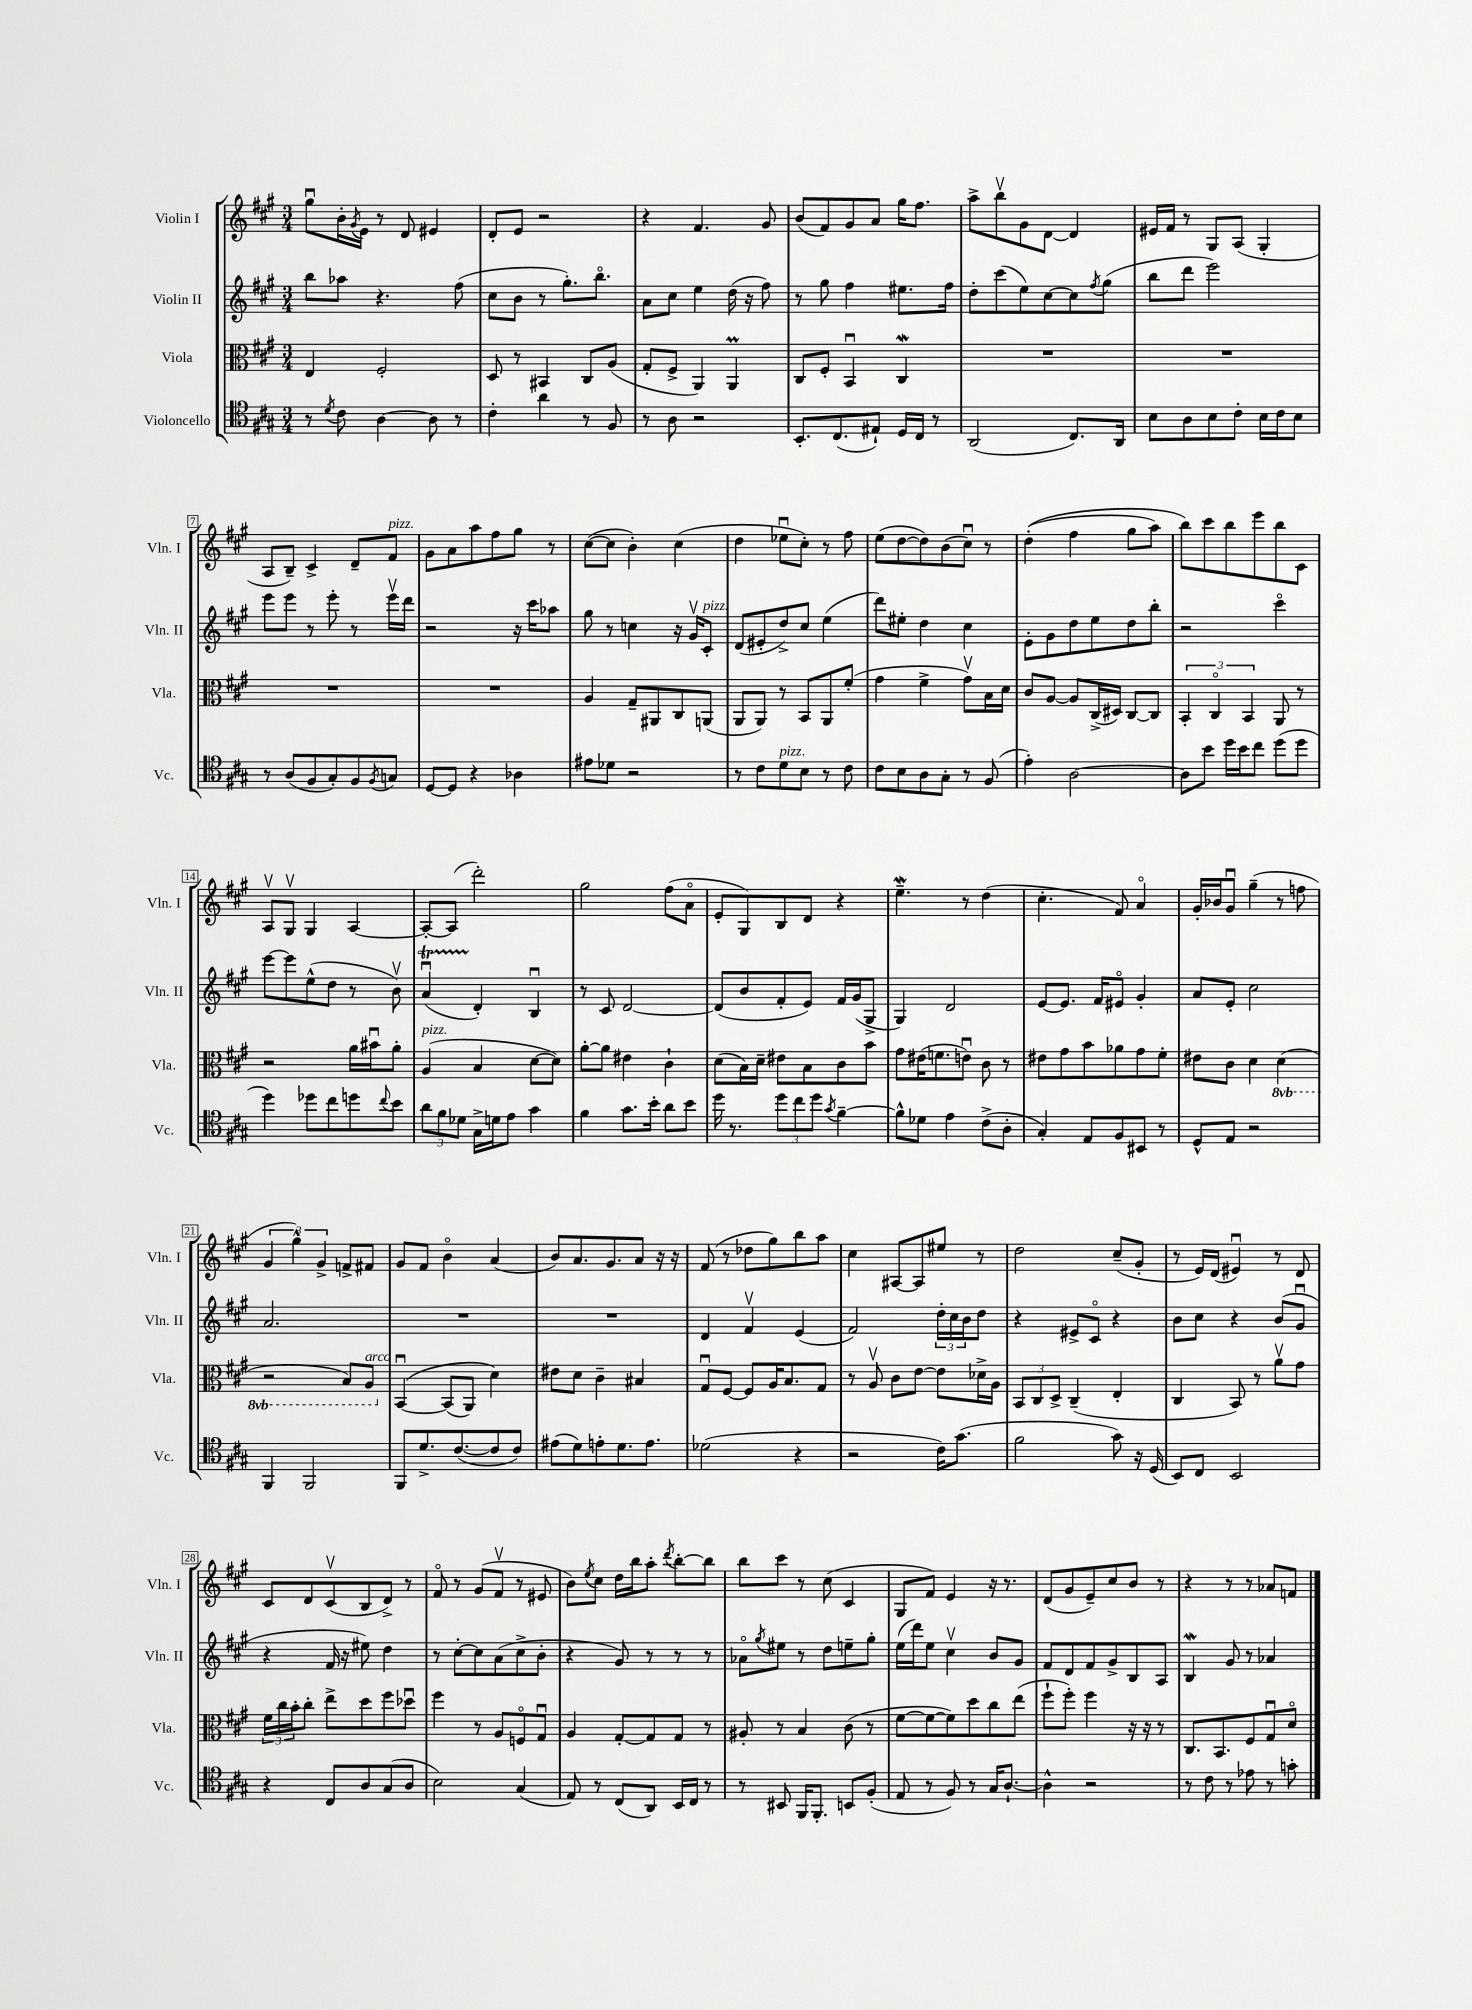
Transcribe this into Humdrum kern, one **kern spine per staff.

**kern	**kern	**kern	**kern
*staff4	*staff3	*staff2	*staff1
*clefC4	*clefC3	*clefG2	*clefG2
*k[f#c#g#]	*k[f#c#g#]	*k[f#c#g#]	*k[f#c#g#]
*M3/4	*M3/4	*M3/4	*M3/4
8r	4E	8bb	8gg#u
8qd	.	.	.
8c#	.	8aa-	16b'
.	.	.	8qg#
.	.	.	16e
[4A	2F#'	4.r	8r
.	.	.	8d
8A]	.	.	4e#
8r	.	(8ff#	.
=	=	=	=
4c#'	8D	8cc#	8d'
.	8r	8b	8e
4a	4BB#	8r	2r
.	.	8.gg#')	.
8r	8C#	.	.
.	.	8.bbo	.
8F#	(8A	.	.
=	=	=	=
8r	8G#'	8a	4r
8A	8F#^	8cc#	.
2r	4AA)	4ee	4.f#
.	4AA	(16dd	.
.	.	16r	.
.	.	8ff#)	8g#
=	=	=	=
8.BB'	8C#	8r	(8b
.	8F#'	8gg#	8f#)
(8.C#	.	.	.
.	4BBu	4ff#	8g#
8E#`)	.	.	8a
16D	4C#	8.ee#	16gg#
16C#	.	.	8.ff#
8r	.	.	.
.	.	16ff#	.
=	=	=	=
(2AA	2.r	8dd'	8aa^
.	.	(8ccc#	8bbv
.	.	8ee)	8g#
.	.	[8cc#	[8d
8.C#)	.	8cc#]	4d]
.	.	8qff#	.
.	.	(8gg#	.
16AA	.	.	.
=	=	=	=
8B	2.r	8bb	16e#
.	.	.	16f#
8A	.	8ddd	8r
8B	.	2eee)	8G#
8c#'	.	.	(8A
16B	.	.	4G#'
16c#	.	.	.
8B	.	.	.
=	=	=	=
8r	2.r	8eee	8A
(8A	.	8eee	8B~)
8F#	.	8r	4c#^
8G#')	.	8eee'	.
8F#	.	8r	8d~
8qF#	.	.	.
8G	.	16eeev	8f#
.	.	16ddd	.
=	=	=	=
[8D	2.r	2r	8g#
8D]	.	.	8a
4r	.	.	8aa
.	.	.	8ff#
4A-	.	16r	8gg#
.	.	16ccc#	.
.	.	8aa-	8r
=	=	=	=
8e#	4A	8gg#	([8cc#
8d-	.	8r	8cc#]
2r	8G#~	4cc	4b')
.	8AA#	.	.
.	8C#	16r	(4cc#
.	.	16g#v	.
.	(8AA	8c#'	.
=	=	=	=
8r	8AA	(8d	4dd
8c#	8AA)	8e#'	.
8d	8r	8dd^)	8ee-u
8B	8BB	8cc#	8cc#')
8r	8AA	(4ee	8r
8c#	(8f#'	.	8ff#
=	=	=	=
8c#	4g#	8ddd)	(8ee
8B	.	8ee#'	[8dd
8A	4f#^	4dd	8dd])
8G#'	.	.	(8b
8r	8g#v)	4cc#	8cc#u)
(8F#	16B	.	8r
.	16d	.	.
=	=	=	=
4e')	8c#	8e'	&((4dd'
.	[8A	8g#	.
[2A	8A]	8dd	4ff#
.	(16C#^	8ee	.
.	16D#)	.	.
.	[8C#	8dd	8gg#
.	8C#]	8bb'	8aa)
=	=	=	=
8A]	6BB'	2r	8bb&)
8b	.	.	8ccc#
.	6C#o	.	.
16dd	.	.	8bb
16b	.	.	.
.	6BB	.	.
8cc#	.	.	8eee
(8dd	8AA	4ccc#o	8bb
8dd	8r	.	8c#
=	=	=	=
4dd)	2r	[8eee	8Av
.	.	8eee]	8G#v
8dd-	.	(8ee^^	4G#
8cc#	.	8dd	.
8dd	16a	8r	[4A
.	16b#u	.	.
8qqcc#	.	.	.
8b	8a'	8bv)	.
=	=	=	=
12a	(4A	(4au	8A'_
12f#	.	.	.
.	.	.	(8A]
12d-	.	.	.
16G#^	4B	4d')	2ddd')
16d	.	.	.
8e	.	.	.
4g#	[8d	4Bu	.
.	8d])	.	.
=	=	=	=
4f#	[8a'	8r	2gg#
.	8a]	8c#	.
8.g#	4e#	[2d	.
16b'	.	.	.
8a	4c#`	.	(8ff#
8b	.	.	8ao
=	=	=	=
16dd	(8d	(8d]	8e'
8.r	.	.	.
.	16B)	8b	8G#)
.	16d~	.	.
12dd	8e#	8f#'	8B
12cc#	.	.	.
.	8B	8e)	8d
12dd	.	.	.
8qg#	.	.	.
[4f#~	8c#	16f#	4r
.	.	(16g#	.
.	8b	8G#^	.
=	=	=	=
8f#^^]	8g#	4G#)	4.ee~
8d-	(16e#	.	.
.	8.f	.	.
4e	.	2d	.
.	8eu)	.	8r
(8c#^	8c#	.	(4dd
8A'	8r	.	.
=	=	=	=
4G#')	8e#	[8e	4.cc#'
.	8g#	8.e]	.
8E	8b	.	.
.	.	16f#	.
8F#	8a-	8e#o	8f#)
8BB#	8g#	4g#'	4ao
8r	8f#'	.	.
=	=	=	=
8D^^	8e#	8a	16g#'
.	.	.	16b-
8E	8c#	8e'	8g#u
2r	4d	2cc#	(4gg#~
.	(4D	.	8r
.	.	.	8ff
=	=	=	=
4FF#	2r	2.a	6g#
.	.	.	6gg#^^)
2FF#	.	.	.
.	.	.	6g#^
.	8BB)	.	8f^
.	8AA	.	8f#
=	=	=	=
8FF#	&([4BBu	2.r	8g#
8.d^	.	.	8f#
.	(8BB]	.	4bo
([8.c#	.	.	.
.	8AA)	.	.
8c#]	4d&)	.	(4a
8c#)	.	.	.
=	=	=	=
(8e#	8e#	2.r	8b)
8d)	8d	.	8.a
8e'	4c#~	.	.
.	.	.	8.g#
8.d	.	.	.
.	4B#	.	8a
8.e	.	.	.
.	.	.	16r
.	.	.	16r
=	=	=	=
(2d-	8G#u	4d	(8f#
.	[8F#	.	8r
.	8F#]	4f#v	8dd-
.	16A	.	8gg#)
.	8.B	.	.
4r	.	(4e	8bb
.	8G#	.	8aa
=	=	=	=
2r	8r	2f#)	4cc#
.	8Av	.	.
.	8c#	.	[8A#
.	[8e	.	8A#]
16c#)	8e]	24dd'	8ee#
.	.	24cc#	.
(8.g#	.	.	.
.	.	24b	.
.	16d-^	8dd	8r
.	16A	.	.
=	=	=	=
2f#	12BB	4r	2dd
.	12C#	.	.
.	12D^	.	.
.	(4C#~	8e#^	.
.	.	8c#o	.
8g#)	4E'	4r	(8cc#~
16r	.	.	8g#'
(16D	.	.	.
=	=	=	=
8BB)	4C#	8b	8r
8C#	.	8cc#	16e)
.	.	.	(16d
2BB	8BB)	4r	4e#u)
.	8r	.	.
.	8av	(8b	8r
.	8g#	8g#u	8d
=	=	=	=
4r	24f#	4r	8c#
.	24cc#	.	.
.	24b'	.	.
.	8cc#'	.	8d
8C#	8ee^	16f#	(8c#v
.	.	16r	.
8A	8dd	8ee#)	8B
(8G#	8ff#	4dd	8d^)
8A	8dd-u	.	8r
=	=	=	=
2B)	4ff#	8r	8f#o
.	.	[8cc#'	8r
.	8r	8cc#]	(8g#
.	8A	(8a	8f#v
(4G#	8Fo	8cc#^	8r
.	8G#u	8b'	8e#
=	=	=	=
8E)	4A	4r	8b)
.	.	.	8qee
8r	.	.	8cc#
(8C#	[8G#'	8g#)	16dd
.	.	.	16bb
8AA)	8G#]	8r	8aa'
.	.	.	8qddd
16BB	8G#	8r	[8bb'
16C#	.	.	.
8r	8r	8r	8bb]
=	=	=	=
8r	8A#'	8a-o	8bb
.	.	8qgg#	.
8BB#	8r	8ee#	8ccc#
16FF#	4B	8r	8r
8.FF#'	.	.	.
.	.	8dd	(8cc#
8BB	(8c#	8ee~	4c#
(8F#'	8r	8gg#'	.
=	=	=	=
8E	[8f#	(16ee	8G#
.	.	16ddd)	.
8r	8f#_	8ee	8f#)
8F#)	8f#])	4cc#v	4e
8r	8dd	.	.
16G#	8cc#	8b	16r
[8.A`	.	.	8.r
.	(8ee	8g#	.
=	=	=	=
4A^^]	8ff#`	8f#	(8d
.	8ff#')	8d	8g#
2r	4ff#	8f#	8e~)
.	.	8g#^	8cc#
.	16r	8B	8b
.	16r	.	.
.	8r	8A	8r
=	=	=	=
8r	8.C#	4B	4r
8c#	.	.	.
.	8.BB	.	.
8r	.	8g#	8r
8e-	8F#	8r	8r
8r	8G#u	4a-	8a-
8g'	8do	.	8f
==	==	==	==
*-	*-	*-	*-
